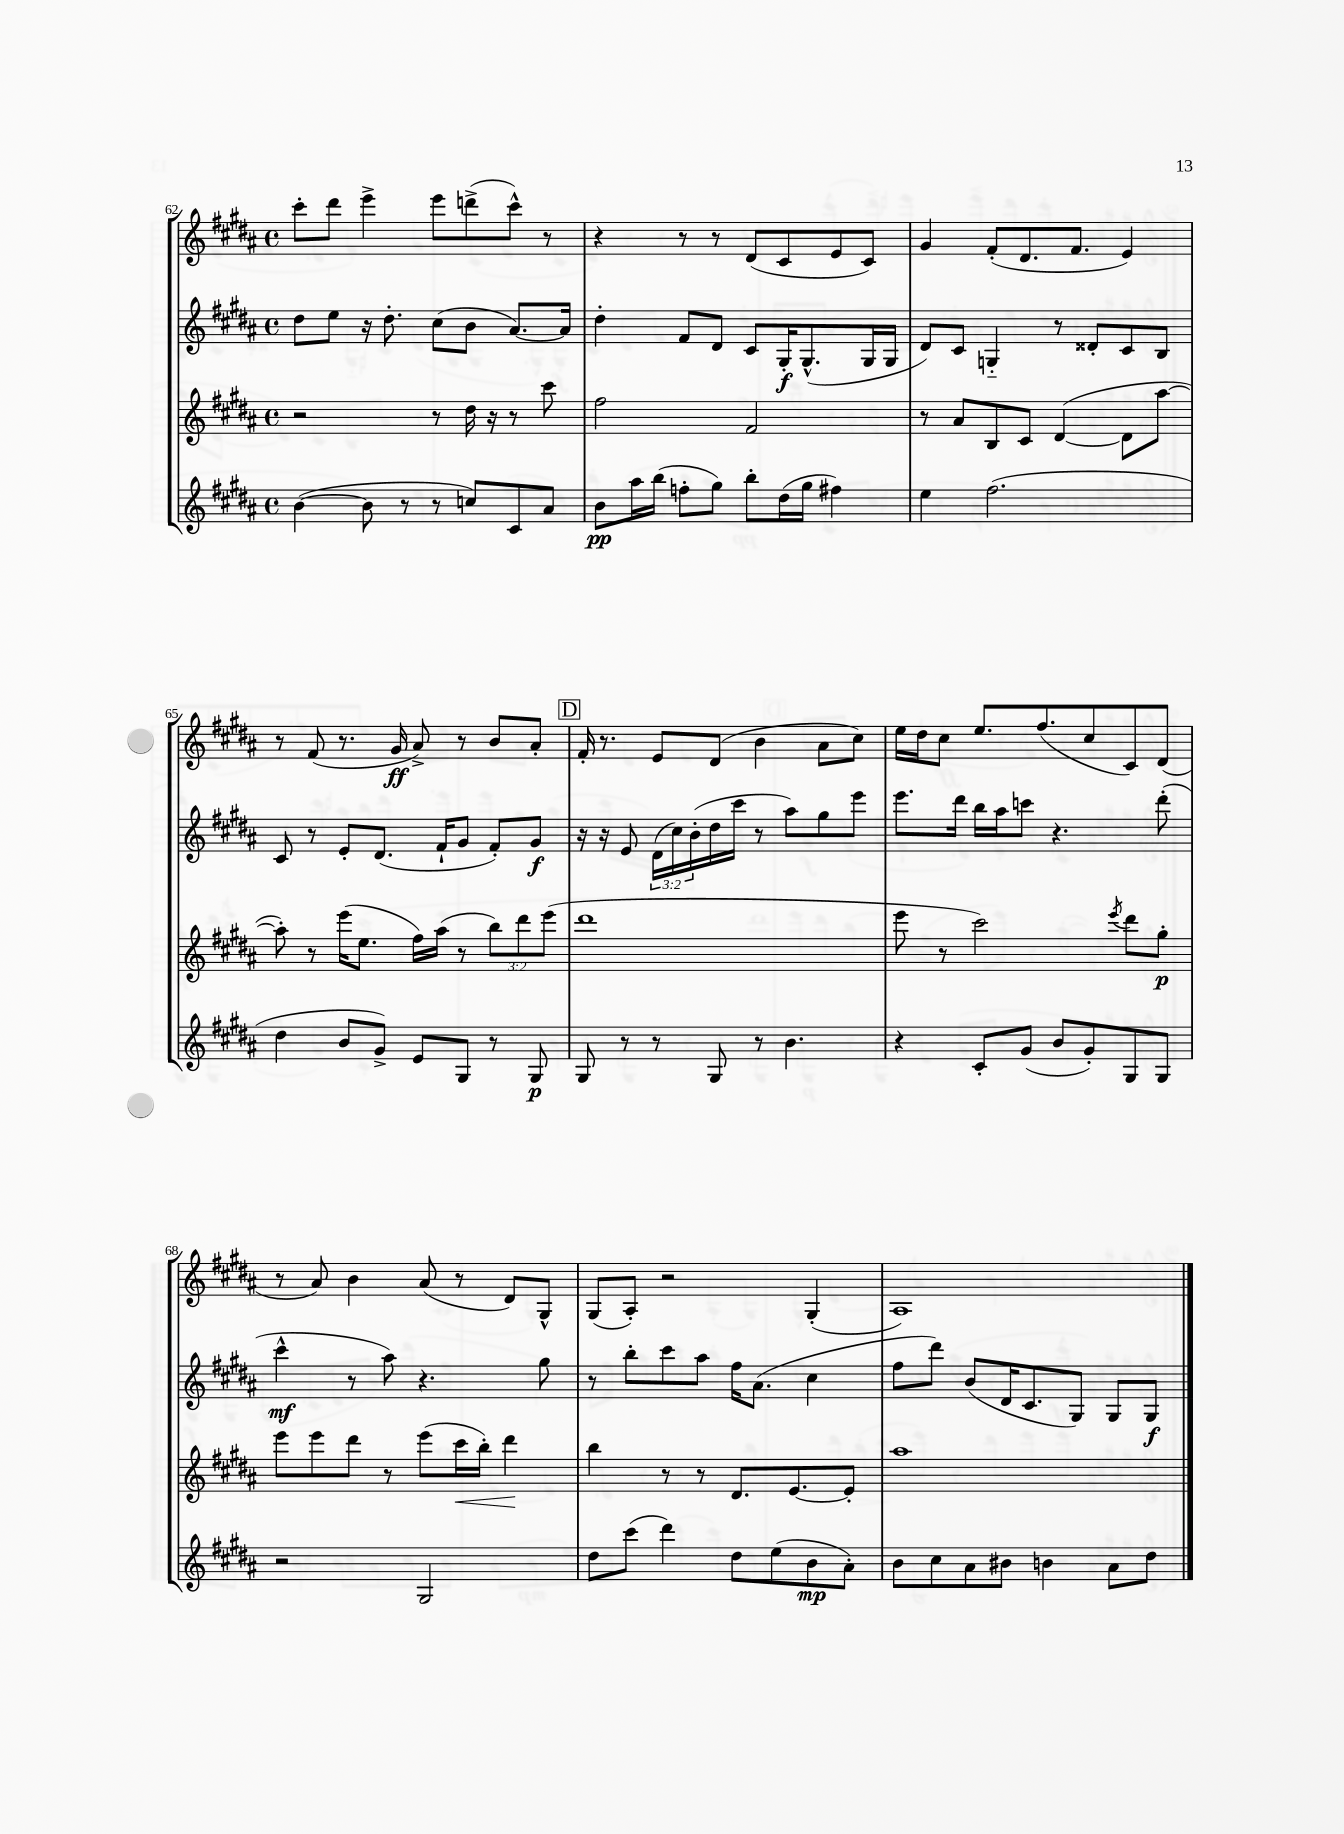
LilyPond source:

<<
\new StaffGroup <<
\new Staff = "s0" {
    \clef treble \key b \major \defaultTimeSignature \time 4/4
    cis'''8-. dis'''8 e'''4-> e'''8 d'''8->( cis'''8-^) r8 |
    r4 r8 r8 dis'8( cis'8 e'8 cis'8) |
    gis'4 fis'8-.( dis'8. fis'8. e'4) |
    r8 fis'8( r8. gis'16\ff ais'8->) r8 b'8 ais'8-. |
    \mark \markup { \box "D" } fis'16-. r8. e'8 dis'8( b'4 ais'8 cis''8) |
    e''16 dis''16 cis''8 e''8. fis''8.( cis''8 cis'8) dis'8( |
    r8 ais'8) b'4 ais'8( r8 dis'8) gis8-^ |
    gis8( ais8-.) r2 gis4-.( |
    ais1) \bar "|." |
}
\new Staff = "s1" {
    \clef treble \key b \major \defaultTimeSignature \time 4/4 \override Staff.TupletNumber.text = #tuplet-number::calc-fraction-text
    dis''8 e''8 r16 dis''8.-. cis''8( b'8 ais'8.~) ais'16 |
    dis''4-. fis'8 dis'8 cis'8 gis16-.\f gis8.-^( gis16 gis16 |
    dis'8) cis'8 g4-_ r8 disis'8-. cis'8 b8 |
    cis'8 r8 e'8-. dis'8.( fis'16-! gis'8 fis'8-.) gis'8\f |
    \mark \markup { \box "D" } r16 r16 e'8 \tuplet 3/2 { dis'16( cis''16) b'16-.( } dis''16 cis'''16 r8 ais''8) gis''8 e'''8 |
    e'''8. dis'''16 b''16 ais''16 c'''8 r4. dis'''8-.( |
    cis'''4-^\mf r8 ais''8) r4. gis''8 |
    r8 b''8-. cis'''8 ais''8 fis''16 ais'8.( cis''4 |
    fis''8 dis'''8) b'8( dis'16 cis'8. gis8) gis8 gis8\f \bar "|." |
}
\new Staff = "s2" {
    \clef treble \key b \major \defaultTimeSignature \time 4/4 \override Staff.TupletNumber.text = #tuplet-number::calc-fraction-text
    r2 r8 dis''16 r16 r8 cis'''8 |
    fis''2 fis'2 |
    r8 ais'8 b8 cis'8 dis'4~( dis'8 ais''8~ |
    ais''8-.) r8 e'''16( e''8. fis''16) ais''16( r8 \tuplet 3/2 { b''8) dis'''8 e'''8( } |
    \mark \markup { \box "D" } dis'''1 |
    e'''8 r8 cis'''2) \acciaccatura { e'''8 } dis'''8 gis''8-.\p |
    e'''8 e'''8 dis'''8 r8 e'''8( cis'''16\< b''16-.) dis'''4\! |
    b''4 r8 r8 dis'8. e'8.~ e'8-. |
    ais''1 \bar "|." |
}
\new Staff = "s3" {
    \clef treble \key b \major \defaultTimeSignature \time 4/4
    b'4~( b'8 r8 r8 c''8) cis'8 ais'8 |
    b'8\pp ais''16 b''16( f''8-. gis''8) b''8-. dis''16( gis''16 fis''4) |
    e''4 fis''2.( |
    dis''4 b'8 gis'8->) e'8 gis8 r8 gis8\p |
    \mark \markup { \box "D" } gis8 r8 r8 gis8 r8 b'4. |
    r4 cis'8-. gis'8( b'8 gis'8-.) gis8 gis8 |
    r2 gis2 |
    dis''8 cis'''8( dis'''4) dis''8 e''8( b'8\mp ais'8-.) |
    b'8 cis''8 ais'8 bis'8 b'4 ais'8 dis''8 \bar "|." |
}
>>
>>
\layout { \context { \Score currentBarNumber = #62 } }
